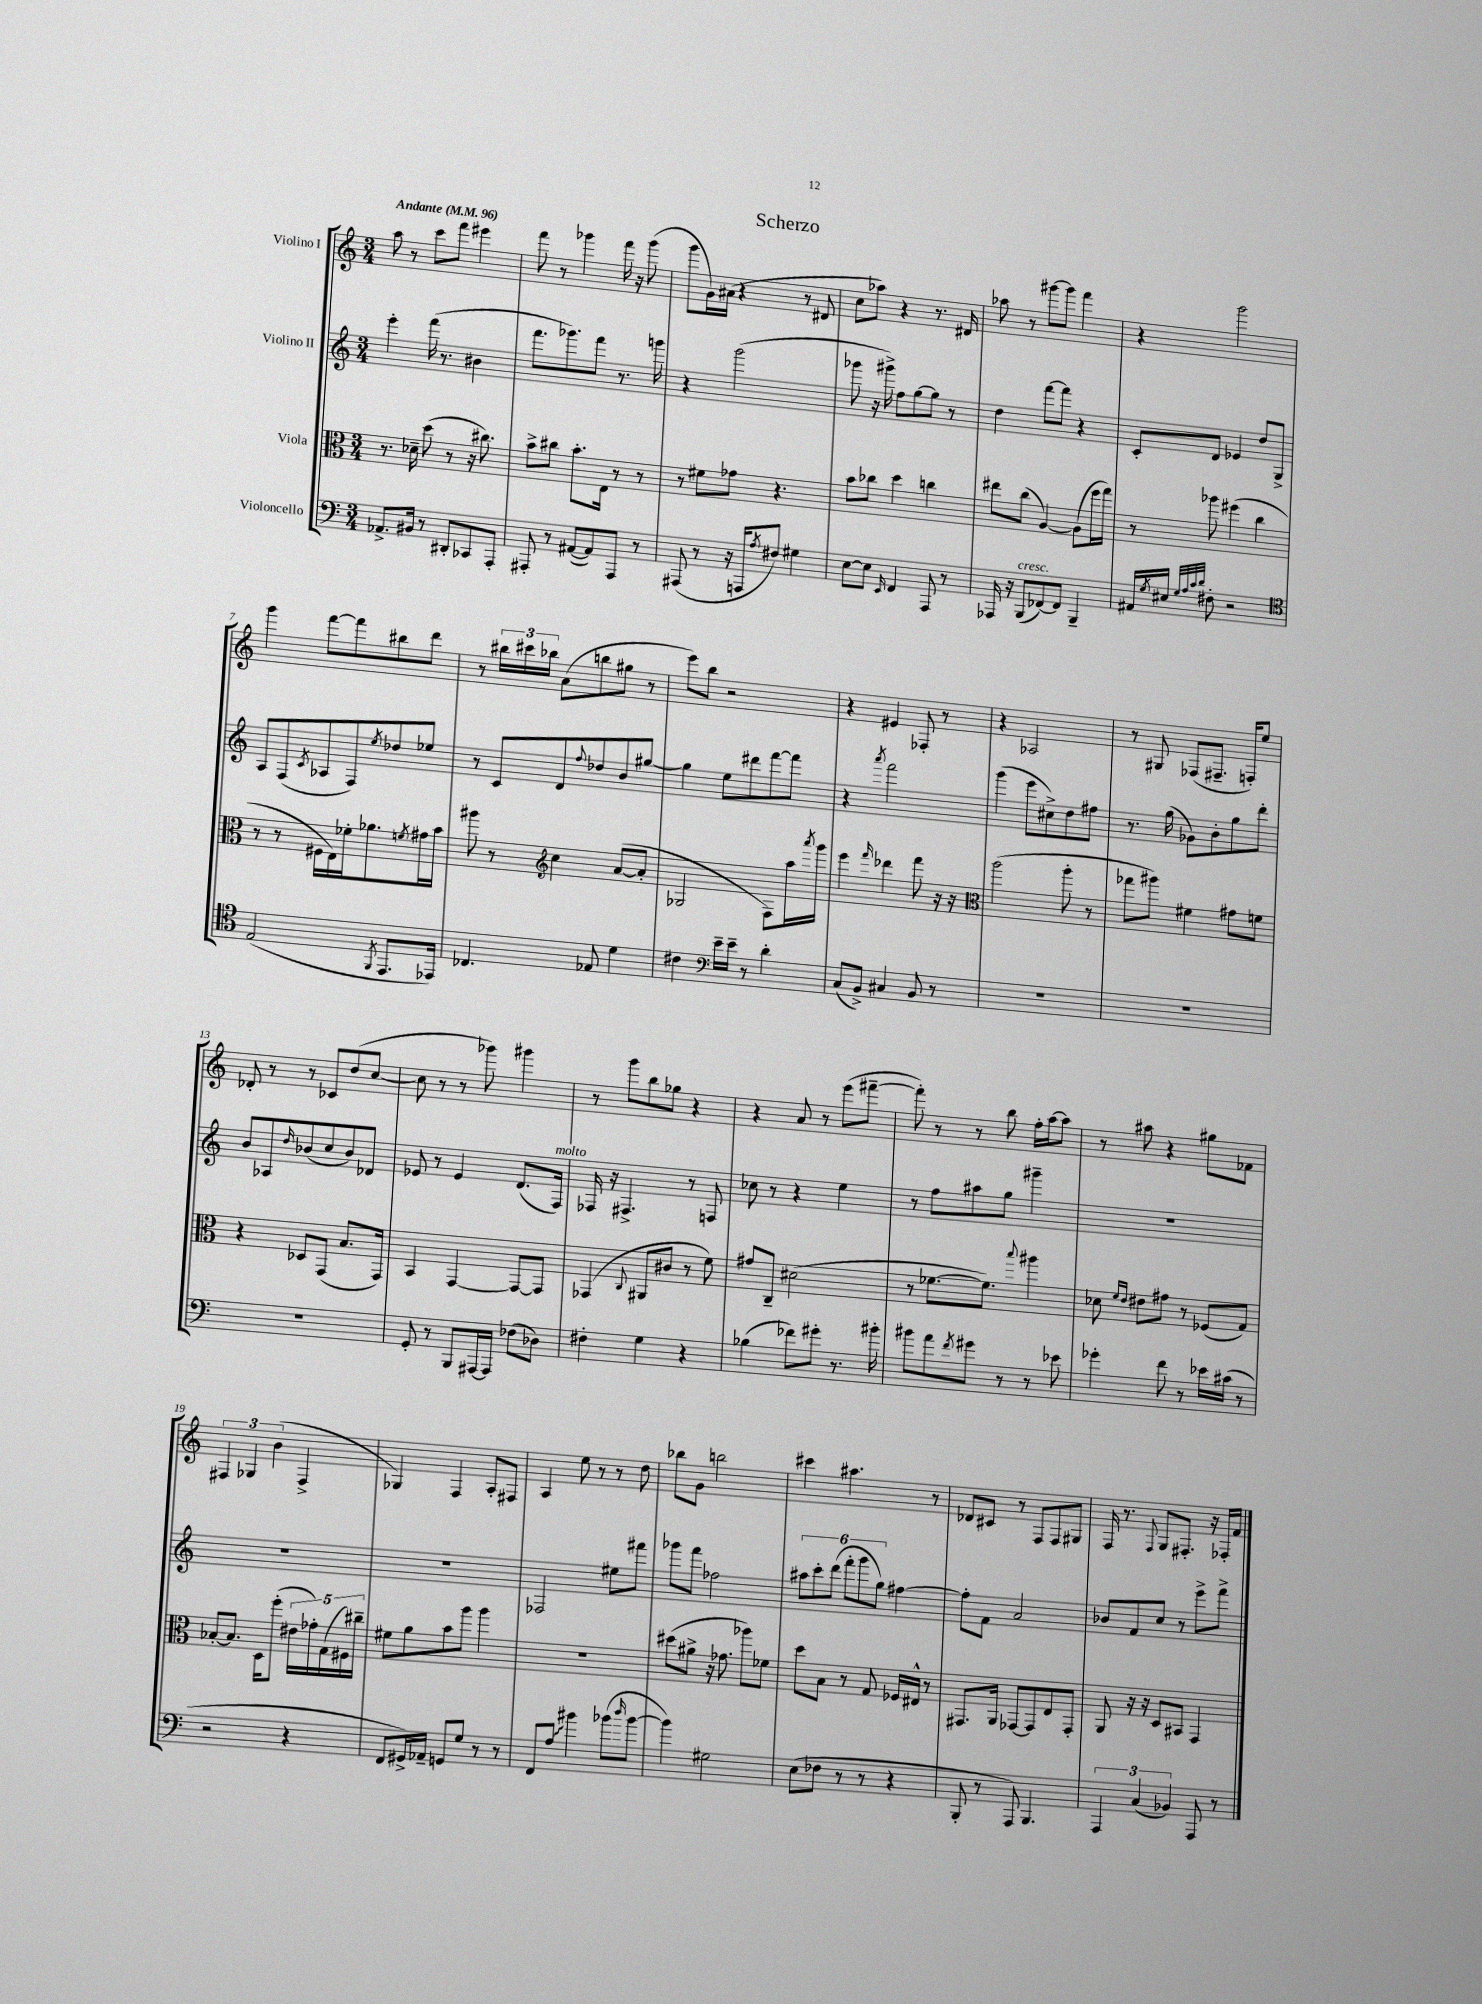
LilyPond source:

\header { title = "Scherzo" }
<<
\new StaffGroup <<
\new Staff = "s0" \with { instrumentName = "Violino I" } {
    \clef treble \key c \major \numericTimeSignature \time 3/4 \tempo "Andante" 4 = 96
    a''8 r8 c'''8 f'''8 eis'''4 |
    f'''8 r8 ges'''4 f'''16 r16 ges'''8( |
    g'''8 g'16) ais'16( r4 r8 dis'8 |
    c''8 aes''8) r4 r8. dis'16 |
    aes''8 r8 gis'''8~ gis'''8 f'''4 |
    r4 g'''2 |
    g'''4 f'''8~ f'''8 bis''8 d'''8 |
    r8 \tuplet 3/2 { bis''16 cis'''16 bes''16 } a'8( b''8 gis''8 r8 |
    e'''8) b''8 r2 |
    r4 eis'4 fes8-. r8 |
    r4 aes2 |
    r8 gis8 fes8( fis8.-- f16-.) e''8 |
    des'8-. r8 r8 ces'8 d''8( c''8~ |
    c''8 r8 r8 ges'''8) gis'''4 |
    r8 g'''8 b''8 ges''8 r4 |
    r4 a'8 r8 e'''8( fis'''8~-- |
    fis'''8-.) r8 r8 b''8 f''16-. a''16~ a''8 |
    r8 ais''8 r4 gis''8 fes'8 |
    \tuplet 3/2 { fis4 ges4 b'4( } fis4-> |
    ges4) f4 a8-. fis8 |
    a4 e''8 r8 r8 d''8 |
    bes''8 g'8 b''2 |
    cis'''4 ais''4. r8 |
    des'8 cis'8 r8 f8 f8 gis8 |
    f16 r8. \appoggiatura { f8 } g8 fis8.-. r16 fes16-. f'16 \bar "|." |
}
\new Staff = "s1" \with { instrumentName = "Violino II" } {
    \clef treble \key c \major \numericTimeSignature \time 3/4
    e'''4-. f'''16( r8. bis'4 |
    f'''8. ges'''8.) f'''8 r8. g'''16 |
    r4 g'''2( |
    ges'''8 r16 gis'''16->) f''8 g''8~ g''8 r8 |
    d''4 f'''8~ f'''8 r4 |
    c'8-. d'8 ees'4 d''8 g8-> |
    a8 f8( \acciaccatura { c'8 } aes8 f8) \acciaccatura { e''8 } des''8 ees''8 |
    r8 c'8 d'8 \appoggiatura { f''8 } des''8 b'8 gis''8~ |
    gis''4 e''8 dis'''8 f'''8~ f'''8 |
    r4 \acciaccatura { a'''8 } f'''2 |
    g'''4( e'''8 cis''8->) d''8 fis''8 |
    r8. g''16( ges'8) b'8-. g''8 d'''8-. |
    b'8 aes8 \grace { d''16 } bes'8( c''8 bes'8) des'8 |
    ees'8 r8 ees'4 d'8.( f16^\markup { \italic "molto" }) |
    fes16 r16 fis4.-> r8 f8 |
    ces''8 r8 r4 e''4 |
    r8 f''8 ais''8 g''8 gis'''4-- |
    R2. |
    R2. |
    R2. |
    fes2 eis''8 fis'''8 |
    ges'''8 f'''8 fes''2 |
    \tuplet 6/4 { ais''8 c'''8-. d'''8( f'''8-. g'''8 g''8) } fis''4~ |
    fis''8-. f'8 a'2 |
    bes'8 f'8 c''8 r8 e'''8-> f'''8-> \bar "|." |
}
\new Staff = "s2" \with { instrumentName = "Viola" } {
    \clef alto \key c \major \numericTimeSignature \time 3/4
    r8. des'16-- d''8( r8 r16 cis''8.) |
    b'8-> cis''8 b'8.-. e16 r8 r8 |
    r8 fis'8 ges'8 r4. |
    b'8 ces''8 d''4 c''4 |
    eis''8 c''8( a4~) a8( f''16 g''16) |
    r8 aes''8 fis''4( c''4 |
    r8 r8 fis16 e16) fes'16-. aes'8. \acciaccatura { f'8 } gis'16 b'16 |
    ais''8 r8 \clef treble c''4 a'8~( a'8-. |
    ges2 f8) a''16 \acciaccatura { a'''8 } g'''16 |
    e'''4 \grace { f'''16 } des'''4 f'''8 r16 r16 |
    \clef alto a''2( a''8-. r8 |
    ges''8 ais''8) fis'4 gis'8 f'8 |
    r4 des8 g,8( b8. g,16) |
    b,4 g,4~ g,8~ g,8 |
    ges,4( \appoggiatura { c8 } ais,8 cis'8 r8 f'8) |
    gis'8 c8-- dis'2( |
    r8 fes'8.~ fes'8.) \appoggiatura { b''8 } ais''4 |
    des'8 \grace { f'16 e'16 } eis'8 gis'8 r8 fes8( g8) |
    bes8~-. bes8. d16 f''8-.( \tuplet 5/4 { eis'16 ges'16-.) g16( fis16) cis''16-- } |
    fis'8 a'8 b'8 a''8 a''4 |
    R2. |
    dis''8( ais'8-> r16 ges'8. aes''8) fes'8 |
    d''8 b8 r8 g8 fes16 eis16-^ r8 |
    gis,8. a,16 ges,8~ ges,8 e8 ges,8-. |
    a,8 r16 r16 d8 bis,8 g,4 \bar "|." |
}
\new Staff = "s3" \with { instrumentName = "Violoncello" } {
    \clef bass \key c \major \numericTimeSignature \time 3/4
    aes,8.-> bis,16 r8 dis,8-. ces,8 a,,8-. |
    ais,,8-. r8 ais,8~( ais,8) ais,,8 r8 |
    ais,,8( r8 r16 a,,16 \acciaccatura { a8 } fis8) gis4 |
    e8~ e8 \grace { e,16 } f,4 a,,8 r8 |
    aes,,16 r16 b,,8^\markup { \italic "cresc." }( fes,8~) fes,8 b,,4-- |
    ais,16 \acciaccatura { g8 } eis16 \grace { g32 a32 c'32 d'32 } fis8-. r2 |
    \clef tenor e2( \acciaccatura { f,8 } e,8. ees,16) |
    ces4. ees8 d'4 |
    cis'4 \clef bass e'16-- e'16-- r8 d'4-. |
    c8( b,8->) cis4 b,8 r8 |
    R2. |
    R2. |
    R2. |
    g,8-. r8 b,,8 ais,,16~ ais,,16 fes8( des8) |
    fis4-. g4 r4 |
    bes4( fes'8) gis'8-. r8. bis'16-. |
    bis'8 a'8 \acciaccatura { f'8 } gis'8 r8 r8 ees'8 |
    ges'4-. f'8 r8 ees'16 cis'16( r8 |
    r2 r4 |
    f,8 gis,16->) aes,16-- g,8 g8 r8 r8 |
    f,8 \once \override Glissando.style = #'zigzag a8\glissando bis'4 bes'8( \grace { d''16 } bes'8~ |
    bes'4) gis2 |
    e8( fes8 r8 r8 r4 |
    b,,8-. r8 a,,8) b,,4. |
    \tuplet 3/2 { a,,4 c4( bes,4) } a,,8 r8 \bar "|." |
}
>>
>>
